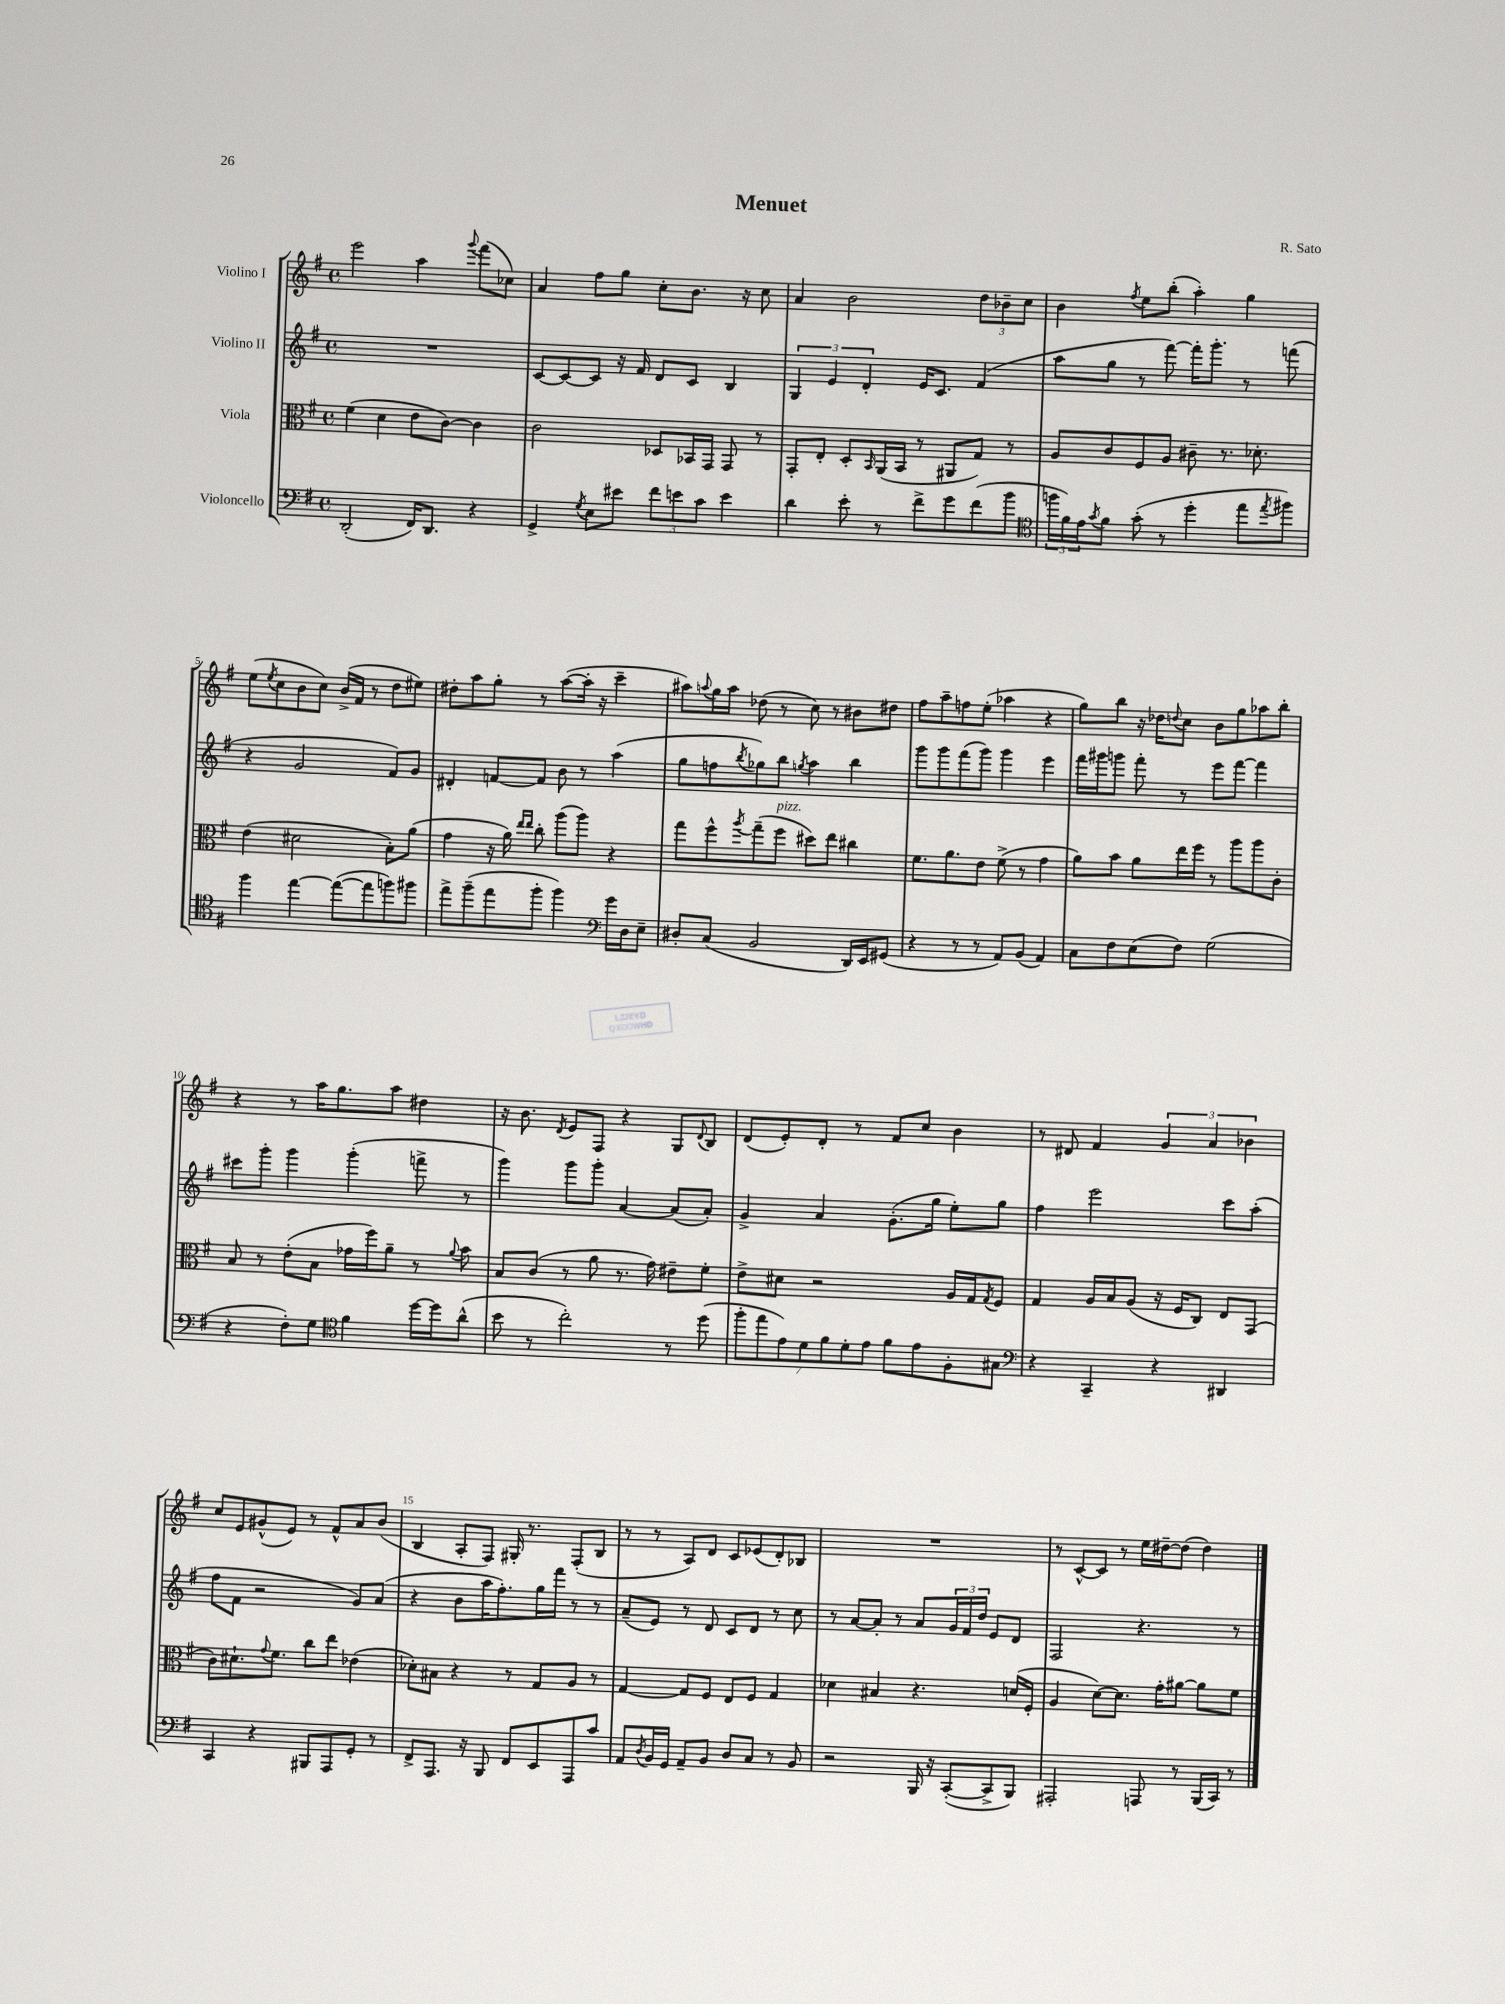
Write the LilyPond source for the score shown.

\header { title = "Menuet" composer = "R. Sato" }
<<
\new StaffGroup <<
\new Staff = "s0" \with { instrumentName = "Violino I" } {
    \clef treble \key g \major \defaultTimeSignature \time 4/4
    e'''2 a''4 \appoggiatura { g'''8 } fis'''8( ces''8) |
    a'4 fis''8 g''8 c''8-. b'8. r16 c''8 |
    a'4 b'2 \tuplet 3/2 { d''8 bes'8-- c''8 } |
    b'4 \acciaccatura { fis''8 } e''8 b''8-.( a''4-.) g''4 |
    e''8( \acciaccatura { e''8 } c''8 b'8 c''8) b'16->( fis'16 r8 d''8 eis''8) |
    dis''8-. a''8 g''8-. r8 a''8~( a''16-. r16 c'''4-- |
    ais''8) \appoggiatura { a''8 } g''16 a''16 des''8( r8 c''8) r8 bis'8 dis''8 |
    fis''8 a''8-- f''8 e''8-.( aes''4 r4 |
    g''8) b''8 r16 des''16 \appoggiatura { d''8 } c''8 b'8 g''8 aes''8 b''8-. |
    r4 r8 a''16 g''8. a''8 dis''4 |
    r16 b'8. \acciaccatura { d'8 } e'8 fis8 r4 g8 \appoggiatura { d'8 } b8 |
    d'8( e'8-.) d'8-. r8 fis'8 c''8 b'4 |
    r8 dis'8 fis'4 \tuplet 3/2 { g'4 a'4 bes'4 } |
    c''8 e'8 gis'8-^( e'8) r8 fis'8-^ a'8 b'8( |
    b4 a8-. fis8) gis16-. r8. fis8-.( b8 |
    r8 r8 a8) d'8 c'8 ees'8( d'8-.) bes8 |
    R1 |
    r8 c'8~-^ c'8 r8 e''16 dis''16~-- dis''8( dis''4) \bar "|." |
}
\new Staff = "s1" \with { instrumentName = "Violino II" } {
    \clef treble \key g \major \defaultTimeSignature \time 4/4
    R1 |
    c'8~ c'8~ c'8 r16 fis'16 d'8 c'8 b4 |
    \tuplet 3/2 { g4 e'4 d'4-. } e'16 c'8. fis'4( |
    a''8 g''8 r8 fis'''8~) fis'''16-. g'''8.-. r8 f'''8( |
    r4 g'2 fis'8) g'8 |
    dis'4-. f'8~ f'8 b'8 r8 a''4( |
    g''8 f''8 \acciaccatura { b''8 } ges''8) b''8 \acciaccatura { g''8 } a''4 b''4 |
    g'''8 g'''8 fis'''8( g'''8) g'''4 e'''4 |
    fis'''16 gis'''16 g'''8 fis'''8-. r8 e'''8 fis'''8~ fis'''4 |
    cis'''8 g'''8-. g'''4 g'''4-.( f'''8-> r8 |
    g'''4) g'''8 g'''8-. a'4~ a'8( a'8-.) |
    g'4-> a'4 g'8.-.( g''16 e''8-.) g''8 |
    fis''4 e'''2 c'''8 a''8-.( |
    fis''8 fis'8 r2 g'8) a'8( |
    r4 b'8 a''16 fis''8.-.) g''16 fis'''16 r8 r8 |
    a'8--( e'8) r8 d'8 c'8 d'8 r8 c''8 |
    r8 a'8~ a'8-. r8 a'8 \tuplet 3/2 { g'16 fis'16 d''16 } e'8 d'8 |
    fis2 r4. r8 \bar "|." |
}
\new Staff = "s2" \with { instrumentName = "Viola" } {
    \clef alto \key g \major \defaultTimeSignature \time 4/4
    fis'4( d'4 e'8 c'8~) c'4 |
    c'2 des8 bes,16 g,16 g,8 r8 |
    g,8-. e8-. d8-. \grace { b,16 } a,16( b,16 r8 ais,8 g8) r8 |
    a8 c'8 fis8 a8 cis'8-- r8. des'8.-. |
    e'4( dis'2 b8-.) a'8( |
    g'4 r16 a'16) \grace { e''16 e''16 } c''8-. a''8( a''8) r4 |
    g''8 fis''8-^ \acciaccatura { a''8 } g''8--( fis''8^\markup { \italic "pizz." } dis''8) e''8 cis''4 |
    fis'8. a'8. e'8 fis'8->( r8 g'4 |
    a'8) b'8 a'8 e''16 fis''16 r8 a''8 a''8 c'8-. |
    b8 r8 e'8-.( b8 ges'16 fis''16) a'8-- r8 \appoggiatura { a'8 } b'8 |
    b8 c'8( r8 a'8 r8. g'16) eis'8-- fis'8-. |
    e'8-> dis'8 r2 a16 g16 \acciaccatura { g8 } fis8 |
    g4 a16 b16 a8( r16 fis16 c8) e8 g,8( |
    c'8) dis'8.-! \appoggiatura { g'8 } fis'8. c''8 e''8 ees'4( |
    des'8-.) bis8 r4 r8 g8 a8 r8 |
    g4~ g8 fis8 e8 fis8 g4 |
    des'4 bis4 r4. d'16( fis16-. |
    a4 d'8~) d'8. g'16-. ais'8~ ais'8 fis'8 \bar "|." |
}
\new Staff = "s3" \with { instrumentName = "Violoncello" } {
    \clef bass \key g \major \defaultTimeSignature \time 4/4
    d,2-.( fis,16) d,8. r4 |
    g,4-> \acciaccatura { g8 } e8 eis'8 \tuplet 3/2 { fis'8 e'8 c'8 } e'4 |
    d'4 e'8-. r8 fis'8-> g'8 fis'8( b'8 |
    \clef tenor \tuplet 3/2 { f''16 fis'16) e'16 } \acciaccatura { g'8 } fis'8 g'8-.( r8 d''4-. e''8 \acciaccatura { e''8 } fis''8) |
    fis''4 e''4~ e''8~( e''8 f''8) fis''8 |
    e''8-> fis''8--( e''8 fis''8-. fis''4) \clef bass g'16 d16 e8-- |
    dis8-. c8( b,2 d,16) e,16 gis,8( |
    r4 r8 r8 a,8) b,8( a,4) |
    c8 fis8 e8( fis8) g2( |
    r4 fis8-.) g8 \clef tenor fis'4 d''16~ d''16 a'8-^( |
    b'8 r8 c''2-.) r8 d''8( |
    \tuplet 7/4 { fis''8-. e''8 e'8) d'8 fis'8 d'8-. e'8 } fis'8 e'8 fis8-. gis8 |
    \clef bass r4 c,4-- r4 dis,4 |
    c,4 r4 bis,,8 a,,8 g,8-. r8 |
    fis,8-> a,,8. r16 b,,8 fis,8 e,8 a,,8 c'8 |
    a,8 \acciaccatura { d8 } b,16 g,16 a,8-- b,8 d8 c8 r8 b,8 |
    r2 b,,16 r16 c,8~-.( c,8-> b,,8) |
    ais,,2-. a,,8 r8 b,,16( c,16) r8 \bar "|." |
}
>>
>>
\layout { \context { \Score \override BarNumber.break-visibility = ##(#f #t #t) barNumberVisibility = #(every-nth-bar-number-visible 5) } }
